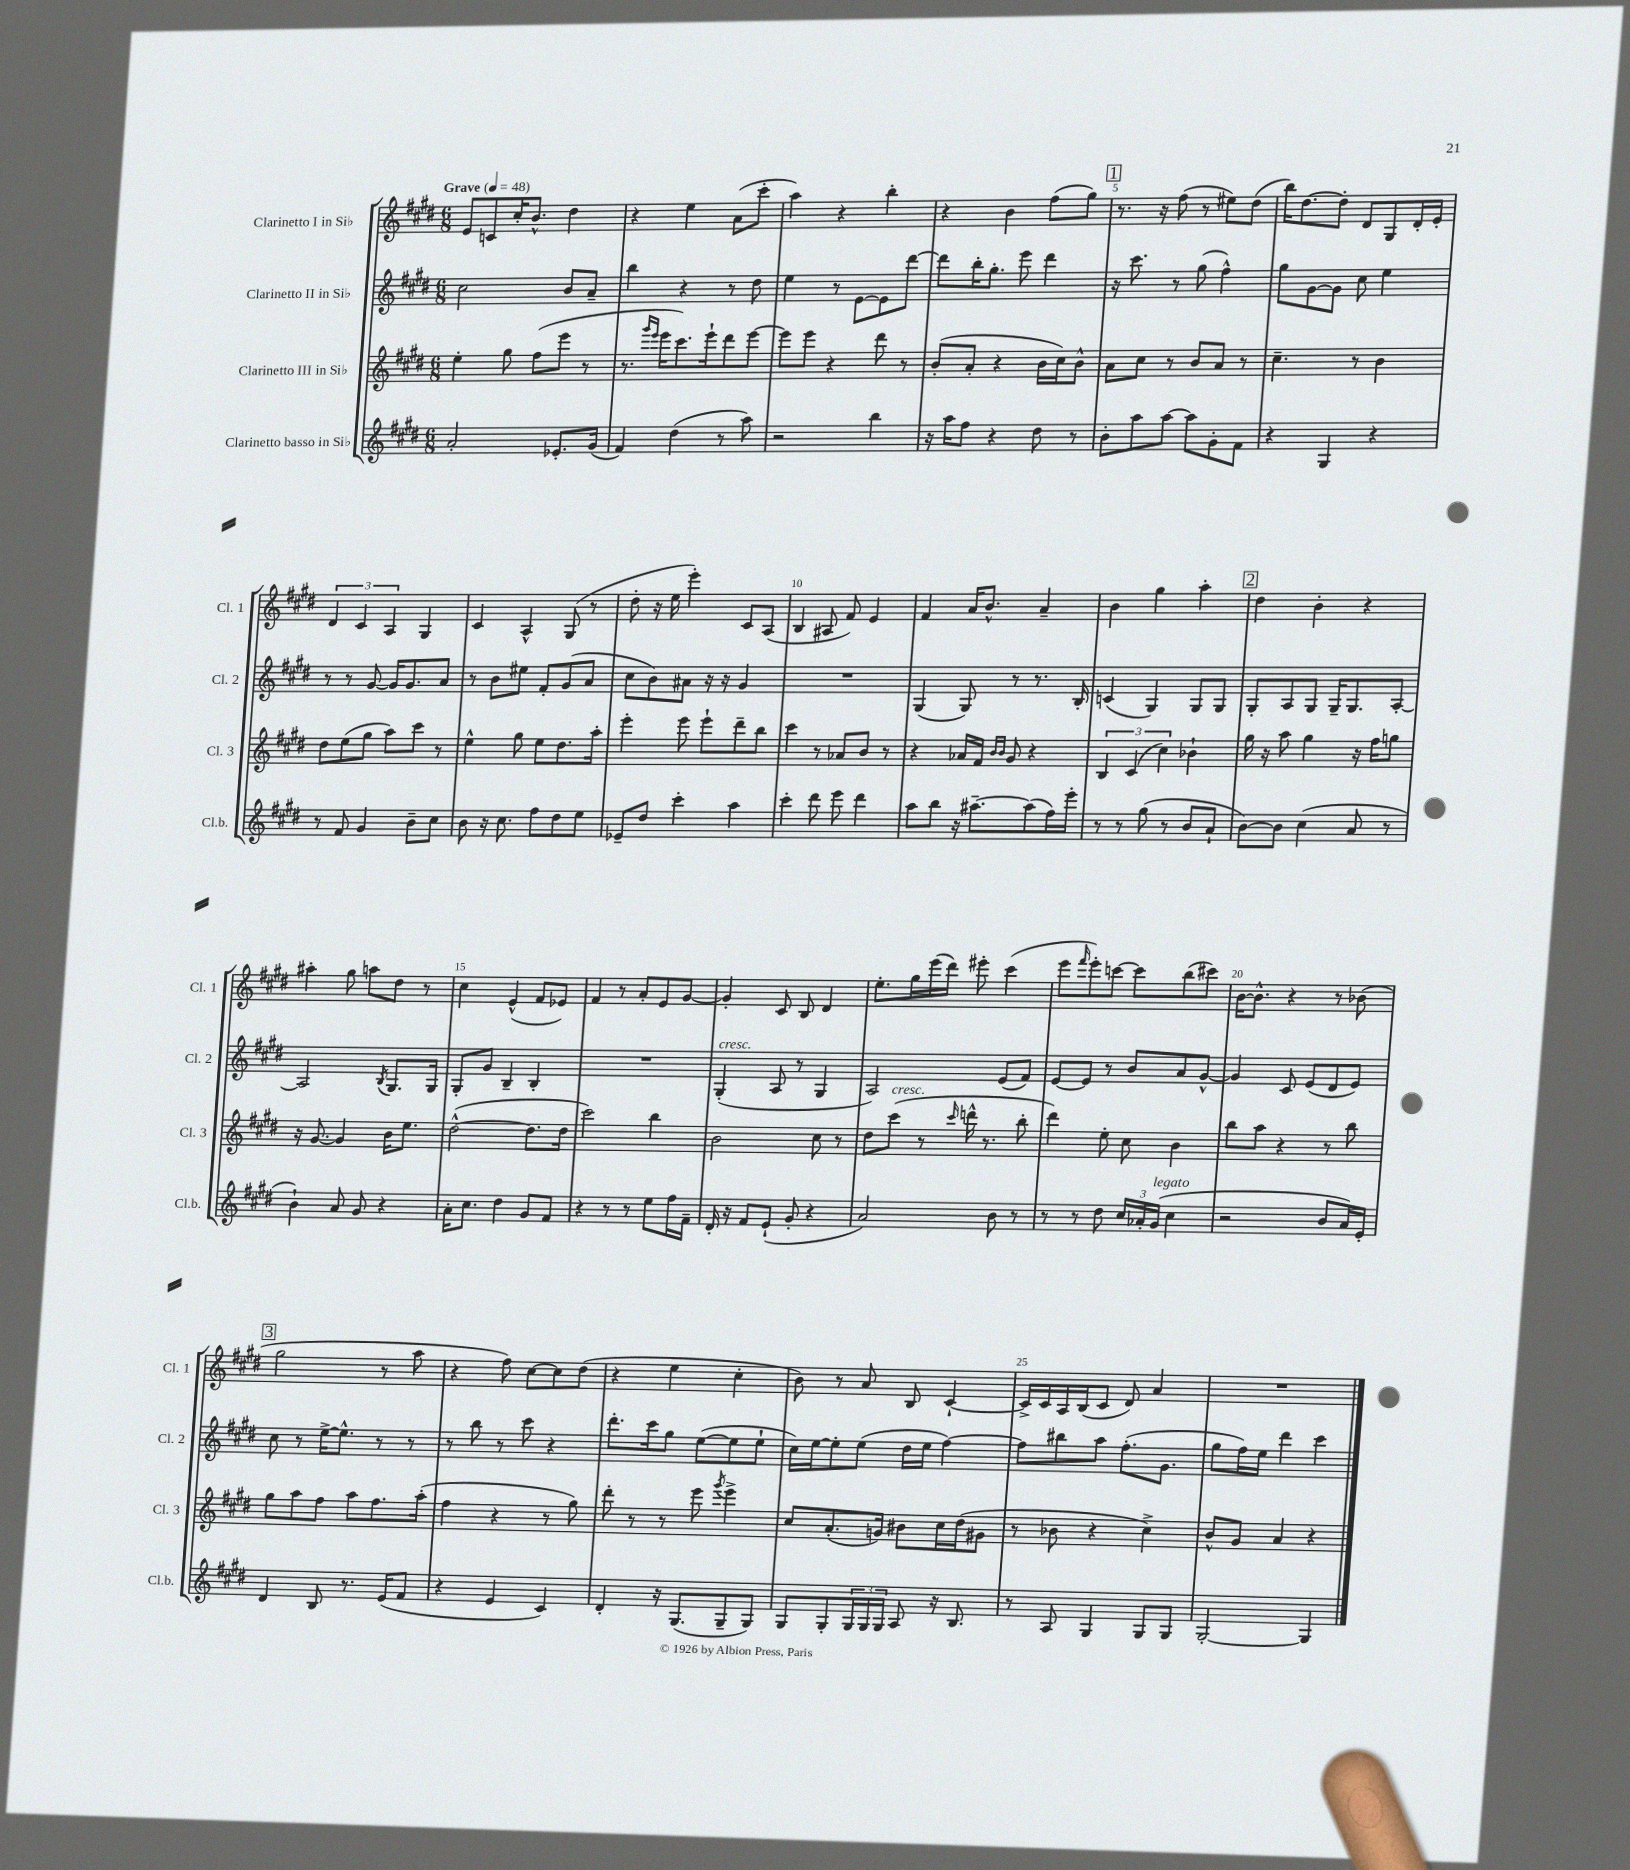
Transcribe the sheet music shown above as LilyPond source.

<<
\new StaffGroup <<
\new Staff = "s0" \with { instrumentName = "Clarinetto I in Sib" shortInstrumentName = "Cl. 1" } {
    \clef treble \key e \major \numericTimeSignature \time 6/8 \tempo "Grave" 4 = 48
    e'8 c'8 cis''16-. b'8.-^ dis''4 |
    r4 e''4 a'8( cis'''8-. |
    a''4) r4 b''4-. |
    r4 b'4 fis''8( gis''8) |
    \mark \markup { \box "1" } r8. r16 fis''8( r8 eis''8) dis''8( |
    b''16) dis''8.~ dis''8-. dis'8 gis8 dis'16-. e'16-. |
    \tuplet 3/2 { dis'4 cis'4 a4 } gis4 |
    cis'4 a4-^ gis8( r8 |
    dis''8-. r16 e''16 e'''4-.) cis'8 a8( |
    b4 ais8 fis'8) e'4 |
    fis'4 a'16 b'8.-^ a'4-- |
    b'4 gis''4 a''4-. |
    \mark \markup { \box "2" } dis''4 b'4-. r4 |
    ais''4-. gis''8 a''8 dis''8 r8 |
    cis''4 e'4-^( fis'8 ees'8) |
    fis'4 r8 a'8-. e'8 gis'8~ |
    gis'4-. cis'8 b8 dis'4 |
    e''8.-. gis''16 e'''16( dis'''16) eis'''8-. cis'''4( |
    e'''8 \grace { fis'''16 } e'''8-.) c'''8~ c'''8 b''8( cis'''8) |
    b'16~ b'8.-^ r4 r8 bes'8( |
    \mark \markup { \box "3" } gis''2 r8 a''8 |
    r4 fis''8) cis''8~ cis''8 dis''8( |
    r4 e''4 cis''4-. |
    b'8) r8 a'8 b8 cis'4~-! |
    cis'16-> cis'16 a16 b16( cis'8 dis'8) a'4 |
    R2. \bar "|." |
}
\new Staff = "s1" \with { instrumentName = "Clarinetto II in Sib" shortInstrumentName = "Cl. 2" } {
    \clef treble \key e \major \numericTimeSignature \time 6/8
    cis''2 b'8 a'8-- |
    b''4 r4 r8 dis''8 |
    e''4 r8 e'8~ e'8 dis'''8~ |
    dis'''8 b''16-. gis''8.-. e'''8 dis'''4 |
    \mark \markup { \box "1" } r16 cis'''8. r8 gis''8( fis''4-^) |
    gis''8 gis'8~ gis'8 cis''8 e''4 |
    r8 r8 gis'8~ gis'16 gis'8. a'8 |
    r8 b'8 eis''8 fis'8-. gis'8( a'8 |
    cis''8 b'8) ais'8 r16 r16 gis'4 |
    R2. |
    gis4( gis8) r8 r8. b16-. |
    c'4( gis4) gis8 gis8 |
    \mark \markup { \box "2" } gis8-. a8 gis8 gis16-- gis8. a8~-. |
    a2 \acciaccatura { b8 } gis8. gis16 |
    gis8-. gis'8 b4-- b4-. |
    R2. |
    gis4-.^\markup { \italic "cresc." }( a8 r8 gis4 |
    a2) e'8( fis'8) |
    e'8~ e'8 r8 b'8 a'8 gis'8~-^ |
    gis'4 cis'8 e'8( dis'8 e'8) |
    \mark \markup { \box "3" } cis''8 r8 e''16~-> e''8.-^ r8 r8 |
    r8 b''8 r8 cis'''8 r4 |
    dis'''8.-. cis'''16 gis''8 e''8~( e''8 e''8-! |
    cis''16) e''16~ e''8-. e''8( dis''16 e''16 fis''4~) |
    fis''8 bis''8 a''8 fis''8.-.( gis'8. |
    gis''8 fis''16) e''16 dis'''4 cis'''4 \bar "|." |
}
\new Staff = "s2" \with { instrumentName = "Clarinetto III in Sib" shortInstrumentName = "Cl. 3" } {
    \clef treble \key e \major \numericTimeSignature \time 6/8
    e''4-. gis''8 fis''8( e'''8 r8 |
    r8. \grace { gis'''16 e'''16 } e'''16 cis'''8.) e'''16-! dis'''8 e'''8~ |
    e'''8 e'''8 r4 dis'''8 r8 |
    b'8-.( a'8-. r4 b'16 cis''16) b'8-^ |
    \mark \markup { \box "1" } a'8 cis''8 r8 b'8 a'8 r8 |
    cis''4.-- r8 b'4 |
    dis''8 e''8( gis''8 a''8) cis'''8 r8 |
    e''4-^ gis''8 e''8 dis''8. a''16-. |
    e'''4-. e'''8 e'''8-! dis'''8-- b''8 |
    cis'''4 r8 aes'8 b'8 r8 |
    r4 aes'16 fis'16 \grace { b'16 b'16 } gis'8 r4 |
    \tuplet 3/2 { b4 cis'4( cis''4) } bes'4-! |
    \mark \markup { \box "2" } gis''16 r16 a''8 gis''4 r16 fis''16 g''8 |
    r16 gis'8.~ gis'4 b'16 e''8. |
    dis''2~-^( dis''8. dis''16 |
    cis'''2) b''4 |
    b'2 cis''8 r8 |
    dis''8 cis'''8^\markup { \italic "cresc." }( r8 \grace { cis'''16 } d'''16-^ r8. b''8-. |
    dis'''4) e''8-. cis''8 b'4 |
    b''8 a''8 r4 r8 b''8 |
    \mark \markup { \box "3" } gis''8 a''8 fis''8 a''8 fis''8. a''16-.( |
    fis''4 r4 r8 gis''8) |
    dis'''8-. r8 r8 e'''8 \acciaccatura { gis'''8 } e'''4-> |
    cis''8 a'8.-.( g'16) bis'8 cis''16 dis''16( gis'8 |
    r8 bes'8 r4 cis''4->) |
    b'8-^ gis'8 a'4 r4 \bar "|." |
}
\new Staff = "s3" \with { instrumentName = "Clarinetto basso in Sib" shortInstrumentName = "Cl.b." } {
    \clef treble \key e \major \numericTimeSignature \time 6/8
    a'2-. ees'8.-. gis'16( |
    fis'4) dis''4( r8 a''8) |
    r2 b''4 |
    r16 a''16 fis''8 r4 dis''8 r8 |
    \mark \markup { \box "1" } b'8-. a''8 a''8~ a''8 gis'8-. fis'8 |
    r4 gis4 r4 |
    r8 fis'8 gis'4 b'8-- cis''8 |
    b'8 r16 cis''8. fis''8 dis''8 e''8 |
    ees'8-- dis''8 cis'''4-. a''4 |
    cis'''4-. dis'''8 e'''8 dis'''4 |
    a''8 b''8 r16 ais''8.~-- ais''8( fis''16) e'''16-. |
    r8 r8 gis''8( r8 b'8 a'8-! |
    \mark \markup { \box "2" } b'8~) b'8 cis''4( a'8 r8 |
    b'4-!) a'8 gis'8 r4 |
    a'16-. cis''8. dis''4 gis'8 fis'8 |
    r4 r8 r8 e''8 fis''16 fis'16-- |
    dis'16-. r16 fis'8 e'8-!( gis'8-. r4 |
    a'2) b'8 r8 |
    r8 r8 dis''8 \tuplet 3/2 { cis''16 aes'16-. gis'16^\markup { \italic "legato" }( } cis''4 |
    r2 b'8 a'16) e'16-. |
    \mark \markup { \box "3" } dis'4 b8 r8. e'16( fis'8 |
    r4 e'4 cis'4) |
    dis'4-. r16 gis8.( gis8-- gis8) |
    gis8 gis8-. \tuplet 3/2 { gis16 gis16 gis16 } a8 r16 b8. |
    r8 a8 gis4 gis8 gis8 |
    gis2~-. gis4 \bar "|." |
}
>>
>>
\layout { \context { \Score \override BarNumber.break-visibility = ##(#f #t #t) barNumberVisibility = #(every-nth-bar-number-visible 5) } }
